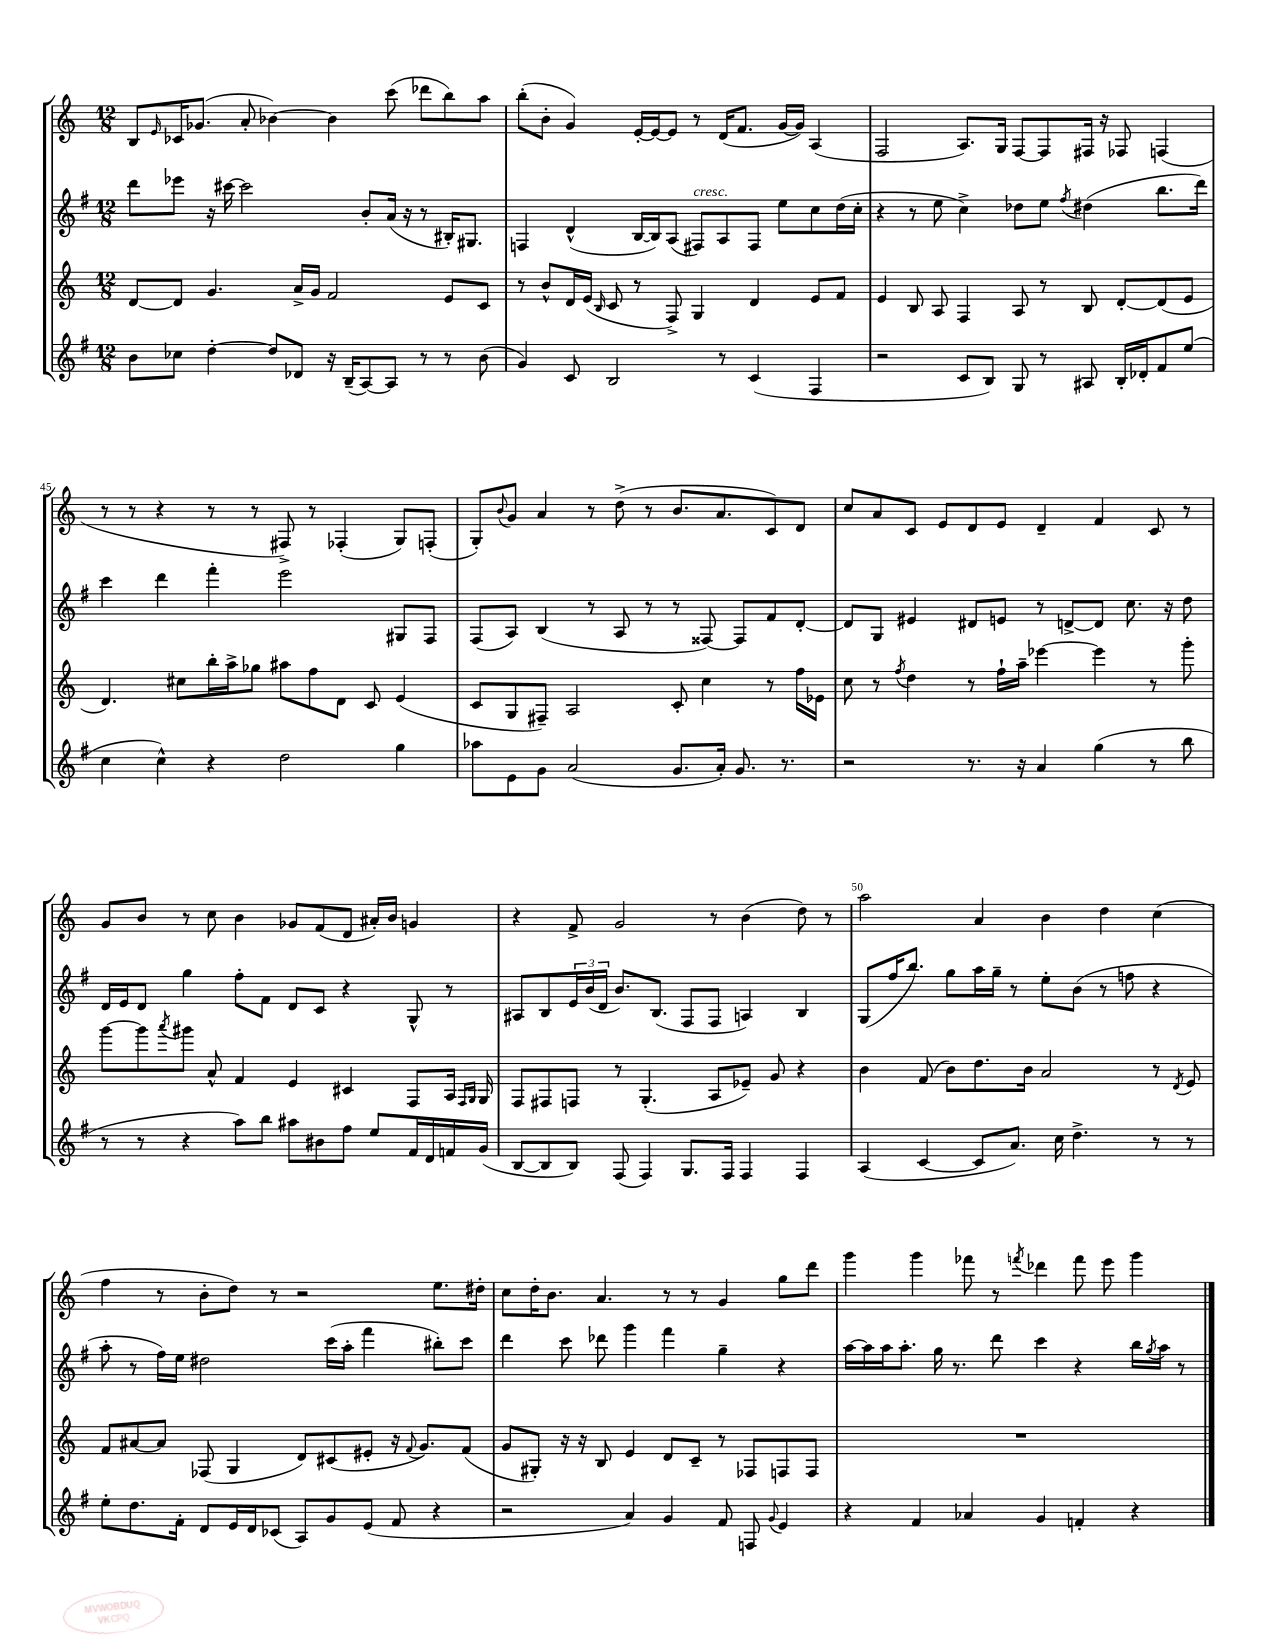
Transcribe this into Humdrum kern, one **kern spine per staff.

**kern	**kern	**kern	**kern
*part4	*part3	*part2	*part1
*staff4	*staff3	*staff2	*staff1
*clefG2	*clefG2	*clefG2	*clefG2
*k[f#]	*k[]	*k[f#]	*k[]
*M12/8	*M12/8	*M12/8	*M12/8
=42	=42	=42	=42
8b\L	[8d/L	8ddd\L	8B/L
.	.	.	16qqe/
8cc-X\J	8d/J]	8eee-X\J	16c-X/K
.	.	.	(8.g-X/J
[4dd'\	4.g/	16r	.
.	.	[16ccc#X\	.
.	.	2ccc#\]	8a'/
8dd/L]	.	.	[4b-X\)
8d-X/J	16a^/LL	.	.
.	16g/JJ	.	.
16r	2f/	.	4b-\]
(16B~/KL	.	.	.
[8A/)	.	8b'/L	.
8A/J]	.	(16a/Jk	(8ccc\
.	.	16r	.
8r	.	8r	8ddd-X\L
8r	8e/L	16B#X'/KL)	8bb\)
.	.	8.G#X/J	.
(8b\	8c/J	.	8aa\J
=43	=43	=43	=43
4g/)	8r	4Fn/	(8bb'\L
.	8b^^/L	.	8b'\J
8c/	16d/L	(4d^^/	4g/)
.	(16e/JJ	.	.
.	16qqB/	.	.
2B/	8c/	.	.
.	8r	[16B/LL	[16e'/LL
.	.	16B/J])	16e/J_
.	8F^/)	(8A/J	8e/J]
!	!	!LO:TX:a:i:t=cresc.	!
.	4G/	8F#X/L)	8r
8r	.	8A/	(16d/KL
.	.	.	8.f/J
(4c/	4d/	8F#/J	.
.	.	8ee\L	[16g/LL
.	.	.	16g/JJ])
4F#/	8e/L	8cc\	(4A/
.	8f/J	(16dd\L	.
.	.	16cc'\JJ	.
=44	=44	=44	=44
2r	4e/	4r	2F/
.	8B/	8r	.
.	8A/	8ee\	.
8c/L	4F/	4cc^\)	8.A/L)
8B/J)	.	.	.
.	.	.	16G/Jk
8G/	8A/	8dd-X\L	[8F/L
8r	8r	8ee\J	8F/]
.	.	8qff#/	.
8A#X/	8B/	(4dd#X\	16F#X/Jk
.	.	.	16r
16B'/LL	[8d'/L	.	8F-X/
16d-X'/J	.	.	.
8f#/	(8d/]	8.bb\L	(4Fn/
(8ee/J	8e/J	.	.
.	.	16ddd\Jk)	.
!!LO:LB:g=z
=45	=45	=45	=45
4cc\	4.d/)	4ccc\	8r
.	.	.	8r
4cc^^\)	.	4ddd\	4r
.	8cc#X\L	.	.
4r	16bb'\L	4fff#'\	8r
.	16aa^\J	.	.
.	8gg-X\J	.	8r
2dd\	8aa#X\L	2eee\	8F#X^/)
.	8ff\	.	8r
.	8d\J	.	(4F-X'/
.	8c/	.	.
4gg\	(4e/	8G#X/L	8G/L)
.	.	8F#/J	(8Fn'/J
=46	=46	=46	=46
8aa-X\L	8c/L	(8F#/L	8G'/L)
.	.	.	8qqb/
8e\	8G/	8A/J)	8g/J
8g\J	8F#X~/J)	(4B/	4a/
(2a/	2A/	.	.
.	.	8r	8r
.	.	8A/	(8dd^\
.	.	8r	8r
8.g/L	8c'/	8r	8.b/L
.	4cc\	[8F##X/)	.
16a'/Jk)	.	.	8.a/
8.g/	.	8F##/L]	.
.	8r	8f#/	8c/)
8.r	.	.	.
.	16ff\LL	[8d'/J	8d/J
.	16e-X\JJ	.	.
=47	=47	=47	=47
2r	8cc\	8d/L]	8cc/L
.	8r	8G/J	8a/
.	8qff/	.	.
.	4dd\	4e#X/	8c/J
.	.	.	8e/L
8.r	8r	8d#X/L	8d/
.	16ff`\LL	8en/J	8e/J
16r	16aa~\JJ	.	.
4a/	[4eee-X\	8r	4d~/
.	.	[8dn^/L	.
(4gg\	4eee-\]	8d/J]	4f/
.	.	8.cc\	.
8r	8r	.	8c/
.	.	16r	.
8bb\	8ggg'\	8dd\	8r
!!LO:LB:g=z
=48	=48	=48	=48
8r	[8ggg\L	16d/LL	8g/L
.	.	16e/J	.
8r	8ggg\]	8d/J	8b/J
.	8qaaa/	.	.
4r	8ggg#X\J	4gg\	8r
.	8a^^/	.	8cc\
8aa\L)	4f/	8ff#'\L	4b\
8bb\J	.	8f#\J	.
8aa#X\L	4e/	8d/L	8g-X/L
8b#X\	.	8c/J	(8f/
8ff#\J	4c#X/	4r	8d/J
8ee/L	.	.	16a#X'/LL)
.	.	.	16b/JJ
16f#/L	8F/L	8G^^/	4gn/
16d/	.	.	.
16fn/	16A/Jk	8r	.
.	16qqF/LL	.	.
.	16qqG/JJ	.	.
(16g/JJ	16G/	.	.
=49	=49	=49	=49
[8B/L	8F/L	8A#X/L	4r
8B/]	8F#X/	8B/	.
8B/J)	8Fn/J	24e/L	8f^/
.	.	(24b/	.
.	.	24d/JJ	.
(8F#/	8r	8.b/L)	2g/
4F#/)	(4.G'/	.	.
.	.	(8.B/J	.
8.G/L	.	8F#/L	.
.	8A/L	8F#/J	8r
16F#/Jk	.	.	.
4F#/	8e-X~/J)	4An/)	(4b\
.	8g/	.	.
4F#/	4r	4B/	8dd\)
.	.	.	8r
=50	=50	=50	=50
(4A/	4b\	(8G/L	2aa\
.	.	16ff#/K	.
.	.	8.bb/J)	.
[4c/	(8f/	.	.
.	8b\L)	8gg\L	.
8c/L]	8.dd\	16aa\L	4a/
.	.	16gg~\JJ	.
8.a/J)	.	8r	.
.	16b\Jk	.	.
.	2a/	8ee'\L	4b\
16cc\	.	.	.
4.dd^\	.	(8b\J	.
.	.	8r	4dd\
.	.	8ffn\	.
8r	8r	4r	(4cc\
.	8qd/	.	.
8r	8e/	.	.
!!LO:LB:g=z
=51	=51	=51	=51
8ee'\L	8f/L	8aa'\	4ff\
8.dd\	[8a#X/	8r	.
.	8a#/J]	16ff#\LL)	8r
16f#'\Jk	.	16ee\JJ	.
8d/L	(8F-X/	2dd#X\	8b'\L
16e/L	4G/	.	8dd\J)
16d/J	.	.	.
(8c-X/J	.	.	8r
8A/L)	8d/L)	.	2r
8g/	(8c#X/	(16ccc\LL	.
.	.	16aa'\JJ	.
(8e/J	8e#X'/J	4fff#\	.
8f#/	16r	.	.
.	8qqf/	.	.
.	8.g/L)	.	.
4r	.	8bb#X'\L)	8.ee\L
.	(8f/J	8ccc\J	.
.	.	.	16dd#X'\Jk
=52	=52	=52	=52
2r	8g/L	4ddd\	8cc\L
.	8G#X'/J)	.	16dd'\K
.	.	.	8.b\J
.	16r	8ccc\	.
.	16r	.	.
.	8B/	8ddd-X\	4.a/
4a/)	4e/	4ggg\	.
4g/	8d/L	4fff#\	8r
.	8c~/J	.	8r
8f#/	8r	4gg~\	4g/
8Fn/	8F-X/L	.	.
8qqg/	.	.	.
4e/	8Fn/	4r	8gg\L
.	8F/J	.	8ddd\J
=53	=53	=53	=53
4r	1.r	[16aa\LL	4ggg\
.	.	16aa\]	.
.	.	16aa\J	.
.	.	8.aa'\J	.
4f#/	.	.	4ggg\
.	.	16gg\	.
.	.	8.r	.
4a-X/	.	.	8fff-X\
.	.	8ddd\	8r
.	.	.	8qfffn/
4g/	.	4ccc\	4ddd-X\
4fn'/	.	4r	8fff\
.	.	.	8eee\
4r	.	16bb\LL	4ggg\
.	.	8qgg/	.
.	.	16aa\JJ	.
.	.	8r	.
==	==	==	==
*-	*-	*-	*-
